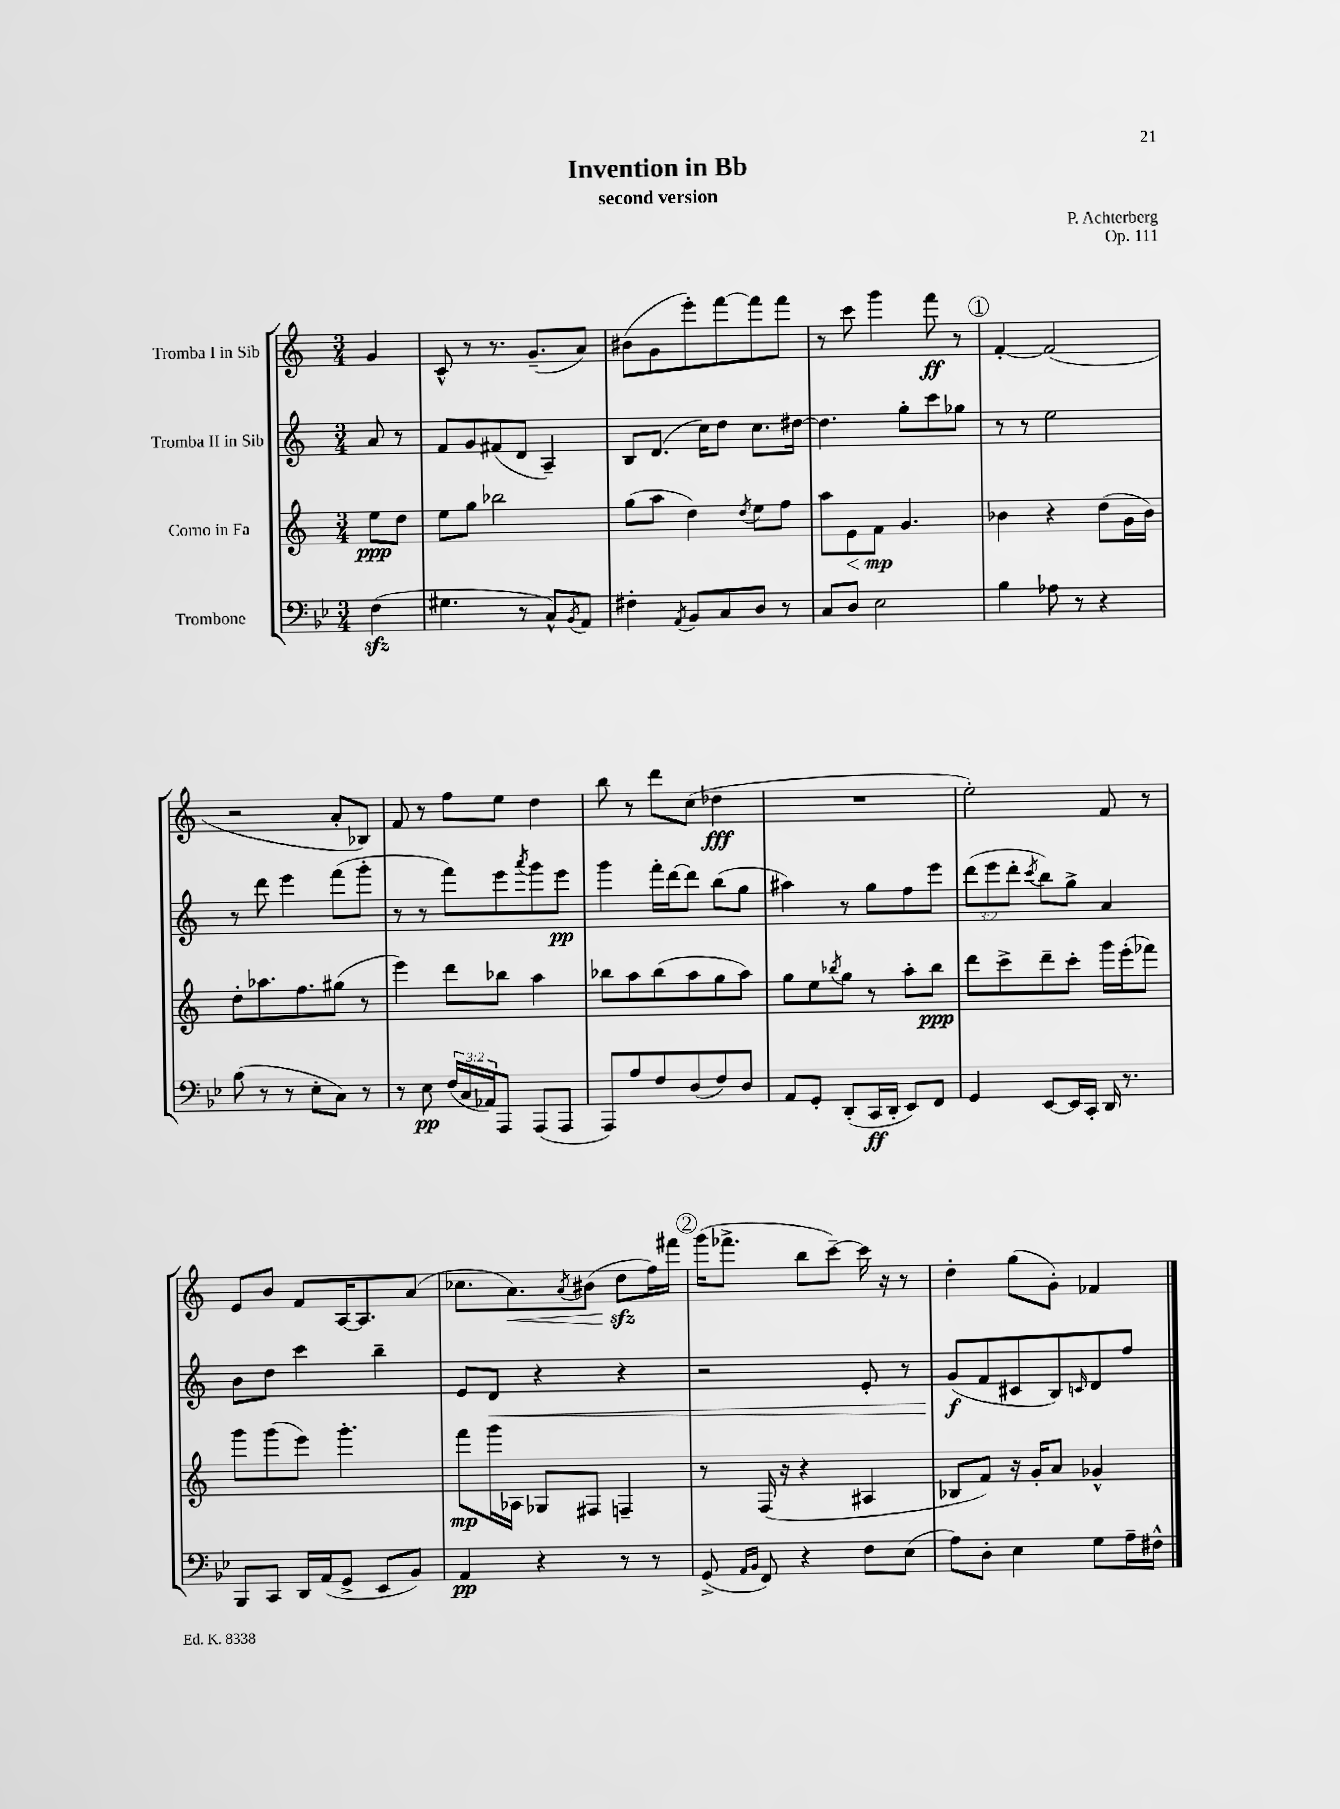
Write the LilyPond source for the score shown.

\header { title = "Invention in Bb" composer = "P. Achterberg" subtitle = "second version" opus = "Op. 111" }
<<
\new StaffGroup <<
\new Staff = "s0" \with { instrumentName = "Tromba I in Sib" } {
    \clef treble \key c \major \numericTimeSignature \time 3/4 \partial 4
    g'4 |
    c'8-^ r8 r8. g'8.--( a'8) |
    bis'8( g'8 e'''8-.) f'''8~ f'''8 f'''8 |
    r8 c'''8 g'''4 f'''8\ff r8 |
    \mark \markup { \circle "1" } f'4~-. f'2( |
    r2 a'8-. bes8) |
    f'8 r8 f''8 e''8 d''4 |
    b''8 r8 d'''8 c''8( des''4\fff |
    R2. |
    e''2-.) f'8 r8 |
    e'8 b'8 f'8 a16~ a8. a'8( |
    ces''8. a'8.\<) \acciaccatura { a'8 } bis'8( d''8\sfz\! f''16) fis'''16 |
    \mark \markup { \circle "2" } g'''16( fes'''8.-> b''8 c'''8~--) c'''16 r16 r8 |
    d''4-. g''8( g'8-.) fes'4 \bar "|." |
}
\new Staff = "s1" \with { instrumentName = "Tromba II in Sib" } {
    \clef treble \key c \major \numericTimeSignature \time 3/4 \override Staff.TupletNumber.text = #tuplet-number::calc-fraction-text \partial 4
    a'8 r8 |
    f'8 g'8 fis'8( d'8 a4--) |
    b8 d'8.( c''16) d''8 c''8. dis''16~ |
    dis''4. g''8-. c'''8 ges''8 |
    \mark \markup { \circle "1" } r8 r8 e''2 |
    r8 d'''8 e'''4 f'''8( g'''8-. |
    r8 r8 f'''8) e'''8 \acciaccatura { a'''8 } g'''8 e'''8\pp |
    g'''4 f'''16-. d'''16~ d'''8 b''8( g''8 |
    ais''4) r8 g''8 f''8 e'''8 |
    \tuplet 3/2 { d'''8( e'''8 d'''8-. } \acciaccatura { c'''8 } b''8) g''8-> a'4 |
    b'8 d''8 c'''4 b''4-- |
    e'8 d'8\< r4 r4 |
    \mark \markup { \circle "2" } r2 e'8-. r8 |
    g'8\f\!( f'8 cis'8 b8) \grace { c'16 } d'8 f''8 \bar "|." |
}
\new Staff = "s2" \with { instrumentName = "Corno in Fa" } {
    \clef treble \key c \major \numericTimeSignature \time 3/4 \partial 4
    e''8\ppp d''8 |
    e''8 g''8 bes''2 |
    g''8( a''8 d''4) \acciaccatura { d''8 } e''8 f''8 |
    a''8 e'8\< f'8\mp\! g'4. |
    \mark \markup { \circle "1" } bes'4 r4 d''8( g'16 bes'16) |
    d''8-. aes''8. f''8. gis''8( r8 |
    e'''4) d'''8 bes''8 a''4 |
    bes''8 a''8 bes''8( a''8 g''8 a''8) |
    g''8 e''8 \acciaccatura { bes''8 } g''8 r8 a''8-. bes''8\ppp |
    d'''8 c'''8-> d'''8-- c'''8-. g'''16 e'''16-.( fes'''8) |
    g'''8 g'''8( e'''8) g'''4.-. |
    f'''8\mp g'''16 aes16 ges8 fis8 f4-- |
    \mark \markup { \circle "2" } r8 f16( r16 r4 ais4 |
    bes8 f'8) r16 g'16-. a'8 ges'4-^ \bar "|." |
}
\new Staff = "s3" \with { instrumentName = "Trombone" } {
    \clef bass \key bes \major \numericTimeSignature \time 3/4 \override Staff.TupletNumber.text = #tuplet-number::calc-fraction-text \partial 4
    f4\sfz( |
    gis4. r8 c8-^) \acciaccatura { bes,8 } a,8 |
    fis4-. \acciaccatura { a,8 } bes,8 c8 d8 r8 |
    c8 d8 ees2 |
    \mark \markup { \circle "1" } bes4 aes8 r8 r4 |
    bes8( r8 r8 ees8-. c8) r8 |
    r8 ees8\pp \tuplet 3/2 { f16( c16 aes,16) } a,,8 a,,8( a,,8 |
    a,,8) a8 f8 d8( f8) d8 |
    a,8 g,8-. d,8-.( c,16\ff d,16-. ees,8) f,8 |
    g,4 ees,8~ ees,16 c,16-. d,16 r8. |
    bes,,8 c,8 d,16 a,16( g,8-> ees,8 bes,8) |
    a,4\pp r4 r8 r8 |
    \mark \markup { \circle "2" } g,8->( \grace { a,16 bes,16 } f,8) r4 f8 ees8( |
    a8) d8-. ees4 g8 a16-- fis16-^ \bar "|." |
}
>>
>>
\layout { \context { \Score \remove "Bar_number_engraver" } }
